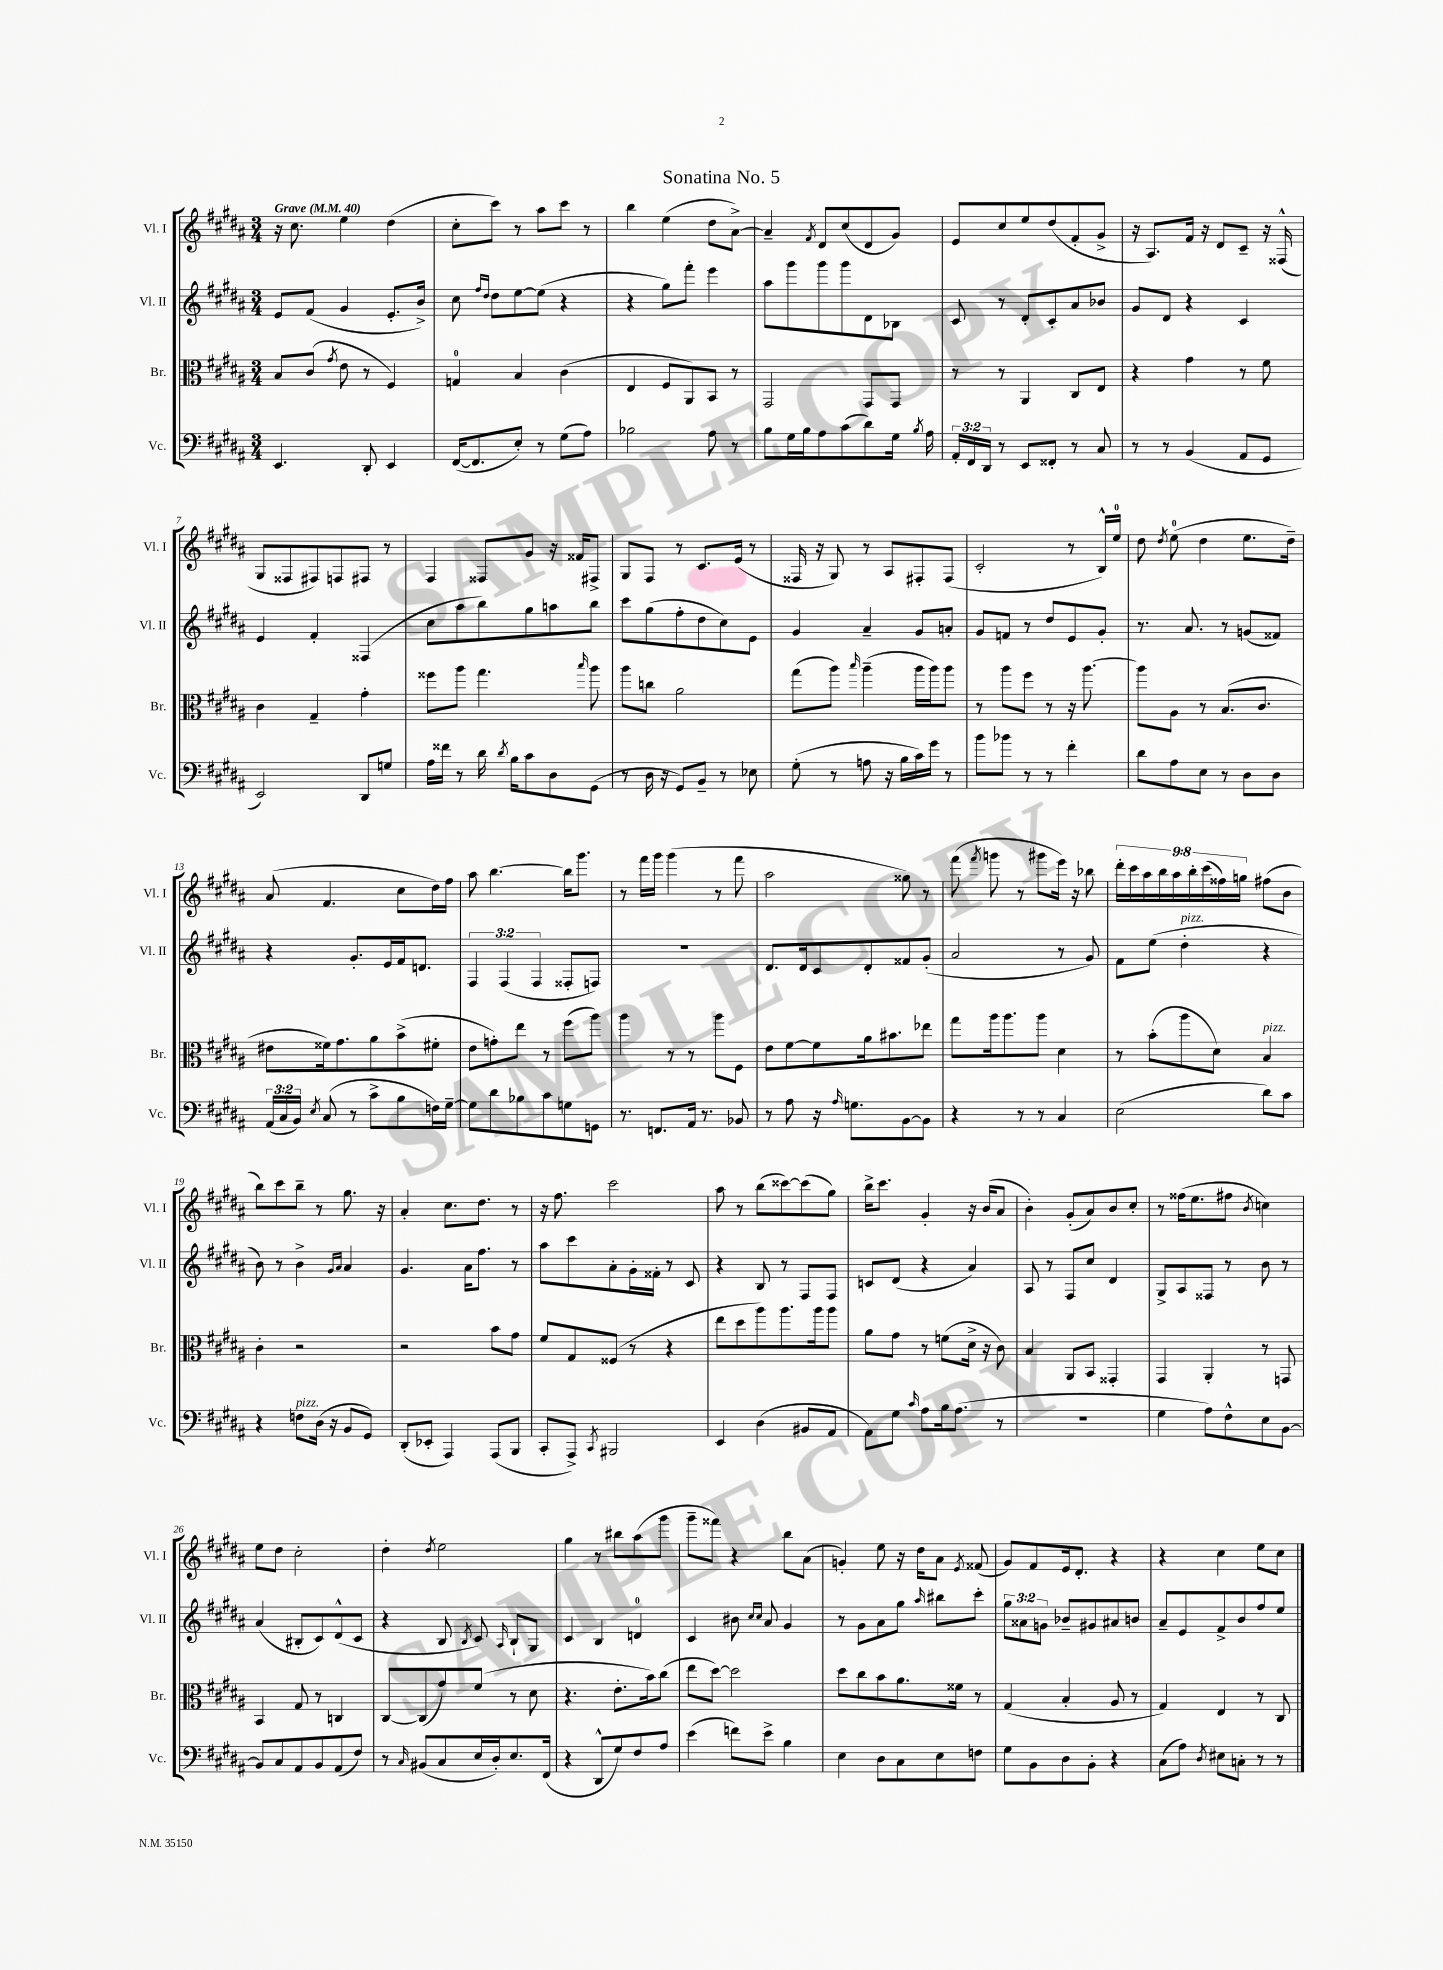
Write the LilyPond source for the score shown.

\header { title = "Sonatina No. 5" }
<<
\new StaffGroup <<
\new Staff = "s0" \with { instrumentName = "Vl. I" shortInstrumentName = "Vl. I" } {
    \clef treble \key b \major \numericTimeSignature \time 3/4 \override Staff.TupletNumber.text = #tuplet-number::calc-fraction-text \tempo "Grave" 4 = 40
    \autoBeamOff r16 cis''8. e''4 dis''4( |
    cis''8[-. cis'''8]) r8 ais''8[ cis'''8] r8 |
    b''4 e''4( dis''8[ ais'8]~->) |
    ais'4-- \acciaccatura { fis'8 } dis'8[ cis''8( dis'8 gis'8]) |
    e'8[ cis''8 e''8 dis''8( fis'8-. gis'8]-> |
    r16 ais8.[) fis'16] r16 dis'8[ cis'8]-- r16 fisis16-^( |
    gis8[ fisis8 fis8) f8 fis8] r8 |
    fis4 fisis8[ gis'8] r16 fisis'16[ fis8]-> |
    gis8[ fis8] r8 cis'8.[ e'16]( r8 |
    fisis16 r16 gis8) r8 ais8[ fis8-. fis8]( |
    cis'2-. r8 b16[-^) e''16]-0 |
    dis''8 \acciaccatura { dis''8 } e''8-0( dis''4 e''8.[ dis''16]--) |
    ais'8( fis'4. cis''8[ dis''16) fis''16] |
    ais''8 b''4.~ b''16[ gis'''8.] |
    r8 fis'''16[ gis'''16] gis'''4( r8 fis'''8 |
    ais''2 gisis''8) r8 |
    fis'''8( \acciaccatura { fis'''8 } g'''8 r8 gis'''8[ e'''16]) r16 bes''8 |
    \tuplet 9/8 { dis'''16[-. cis'''16 ais''16 b''16 ais''16 b''16-. cis'''16( fisis''16) g''16] } fis''8[( b'8] |
    b''8[) cis'''8 b''8]-- r8 gis''8. r16 |
    ais'4-. cis''8.[ dis''8.] r8 |
    r16 fis''8. cis'''2 |
    ais''8 r8 b''8[( cisis'''8~) cisis'''8( gis''8]) |
    b''16[-> cis'''8.] gis'4-. r16 b'16[( ais'8] |
    b'4-.) gis'8[-.( ais'8) b'8 cis''8]-. |
    r8 fisis''16[( e''8. fis''8] \acciaccatura { b'8 } c''4) |
    e''8[ dis''8] cis''2-. |
    dis''4-. \acciaccatura { dis''8 } e''2 |
    gis''4 r8 bis''8[ ais''8( gis'''8] |
    gis'''8[-- fisis'''8]) r4 b''8[ ais'8]( |
    g'4-.) e''8 r16 dis''16[ ais'8] \acciaccatura { e'8 } fisis'8( |
    gis'8[) fis'8 e'16 dis'8.]-. r4 |
    r4 cis''4 e''8[ cis''8] \bar "|." |
}
\new Staff = "s1" \with { instrumentName = "Vl. II" shortInstrumentName = "Vl. II" } {
    \clef treble \key b \major \numericTimeSignature \time 3/4 \override Staff.TupletNumber.text = #tuplet-number::calc-fraction-text
    \autoBeamOff e'8[ fis'8]( gis'4 e'8.[-. b'16]->) |
    cis''8 \grace { fis''16[ dis''16] } dis''8[ e''8~ e''8]( r4 |
    r4 gis''8[) fis'''8]-. e'''4 |
    ais''8[ gis'''8 gis'''8 gis'''8 dis'8 bes8] |
    cis'8 r8 dis'8[-. cis'8-. ais'8 bes'8] |
    gis'8[ dis'8] r4 cis'4 |
    e'4 fis'4-. fisis4( |
    cis''8[ ais''8 b''8) gis''8 a''8 b''8] |
    cis'''8[ gis''8( fis''8-. dis''8 cis''8) e'8] |
    gis'4 ais'4-- gis'8[ a'8]-. |
    gis'8[ f'8] r8 dis''8[ e'8 gis'8]-. |
    r8. ais'8. r8 g'8[( fisis'8]) |
    r4 gis'8.[-. e'16 fis'16 d'8.] |
    \tuplet 3/2 { fis4 fis4( fis4 } fisis8[-. f8]) |
    R2. |
    dis'8.[ dis'16 cis'8 dis'8-. fisis'8 gis'8]-.( |
    ais'2 r8 gis'8) |
    fis'8[ e''8]( dis''4-.^\markup { \italic "pizz." } r4 |
    b'8) r8 b'4-> \grace { gis'16[ ais'16] } ais'4 |
    gis'4. ais'16[ fis''8.] r8 |
    ais''8[ cis'''8 ais'8-. gis'16-. fisis'16]-. r8 cis'8 |
    r4 b8 r8 fis8[ fis8] |
    c'8[ dis'8]( r4 ais'4) |
    ais8 r8 fis8[ cis''8] dis'4 |
    gis8[-> ais8 fisis8] r8 b'8 r8 |
    ais'4( bis8[-. cis'8) dis'8-^( cis'8] |
    r4 b8 \acciaccatura { b8 } cis'8) \grace { ais16 } b8[-! gis8] |
    cis'4 b4 d'4-0 |
    cis'4 bis'8 \grace { cis''16[ cis''16] } ais'8 gis'4 |
    r8 gis'8[ ais'8 gis''8] \grace { ais''16 } bis''8[ cis'''8]-. |
    \tuplet 3/2 { gis''8[ aisis'8 g'8] } bes'8[-- gis'8 ais'8 b'8] |
    ais'8[-- e'8 fis'8-> b'8 fis''8 e''8] \bar "|." |
}
\new Staff = "s2" \with { instrumentName = "Br." shortInstrumentName = "Br." } {
    \clef alto \key b \major \numericTimeSignature \time 3/4
    \autoBeamOff b8[ cis'8]( \acciaccatura { gis'8 } e'8 r8 fis4) |
    g4-0 b4 cis'4( |
    e4 fis8[ ais,8) b,8] r8 |
    gis,2 gis,8[ gis,8] |
    r8 r8 ais,4 cis8[ e8] |
    r4 gis'4 r8 fis'8 |
    cis'4 gis4-- gis'4-. |
    fisis''8[ ais''8] gis''4. \grace { b''16 } ais''8 |
    ais''8[ c''8] ais'2 |
    gis''8[( ais''8]) \grace { b''16 } ais''4--( ais''16[ ais''16) ais''8] |
    r8 ais''8[ fis''8] r8 r16 ais''8.~ |
    ais''8[ ais8] r8 b8.[( cis'8.] |
    eis'8[ fisis'16) gis'8. ais'8 b'8->( fis'8]-. |
    e'8[ g'8-.) e''8] r8 fis''8[( ais''8]) |
    ais''4 r8 r8 ais''8[ fis8] |
    e'8[ fis'8~ fis'8 ais'16 bis'8. ees''8] |
    gis''8[ ais''16 ais''8. ais''8] dis'4 |
    r8 b'8[-.( ais''8 dis'8]) b4^\markup { \italic "pizz." } |
    cis'4-. r2 |
    r2 b'8[ gis'8] |
    fis'8[ gis8 fisis8]( r8 r4 |
    e''8[ dis''8 ais''8) ais''8. ais''16 ais''8] |
    ais'8[ gis'8] r8 f'8[( dis'16]-> r16 cis'8) |
    b4 ais,8[ b,8] gisis,4-. |
    gis,4 ais,4-. r8 g,8 |
    b,4 gis8 r8 c4 |
    cis8[~ cis8( gis'8) fis'8]( r8 dis'8 |
    r4. e'8.[-. b'16) cis''8]( |
    e''8[ dis''8]~) dis''2 |
    dis''8[ cis''8 b'8 ais'8. fisis'16] r8 |
    gis4( b4-. ais8 r8 |
    gis4) e4 r8 cis8 \bar "|." |
}
\new Staff = "s3" \with { instrumentName = "Vc." shortInstrumentName = "Vc." } {
    \clef bass \key b \major \numericTimeSignature \time 3/4 \override Staff.TupletNumber.text = #tuplet-number::calc-fraction-text
    \autoBeamOff e,4. dis,8-. e,4 |
    fis,16[~( fis,8. e8]-.) r8 gis8[( ais8]) |
    bes2 ais8 r8 |
    b8[ gis16 b16 ais8 cis'8( dis'8) gis16] \acciaccatura { b8 } ais16 |
    \tuplet 3/2 { ais,16[-. fis,16 dis,16] } r8 e,8[ fisis,8]-. r8 cis8 |
    r8 r8 b,4( ais,8[ gis,8] |
    e,2) dis,8[ g8] |
    ais16[ fisis'16] r8 dis'16 \acciaccatura { dis'8 } b16[ cis'8 dis8 gis,8]( |
    r8 dis16 r16 gis,8[) b,8]-- r8 ees8 |
    gis8-.( r8 a8 r16 b16[ cis'16) gis'16] r8 |
    b'8[ bes'8] r8 r8 fis'4-. |
    dis'8[ ais8 e8] r8 dis8[ dis8] |
    \tuplet 3/2 { ais,16[( cis16 b,16]) } \acciaccatura { e8 } cis8( r8 cis'8[-> b8 f16) gis16]~-- |
    gis8[ dis'8 bes8 cis'8 g8 g,8] |
    r8. f,8.[ ais,16] r8. bes,8 |
    r8 ais8 r16 \grace { ais16 } g8.[ b,8~ b,8] |
    r4 r8 r8 cis4 |
    e2( dis'8[) cis'8] |
    r4 f8[^\markup { \italic "pizz." } dis16]( r16 b,8[ gis,8]) |
    dis,8[-.( ees,8]-. ais,,4) ais,,8[( b,,8] |
    cis,8[-. ais,,8]->) \acciaccatura { cis,8 } bis,,2 |
    e,4 dis4( bis,8[ ais,8] |
    ais,8[) gis8] \grace { cis'16 } ais8[ b16 ais8.]( r8 |
    R2. |
    gis4 ais8[) fis8-^ e8 b,8]~ |
    b,8[ cis8 ais,8 b,8 ais,8( fis8]) |
    r8 \grace { cis16 } bis,8[( cis8 e16 dis16-.) e8. fis,16]( |
    r4 dis,8[-^ gis8) fis8 ais8] |
    e'4( f'8[) e'8]-> b4 |
    e4 dis8[ cis8 e8 f8] |
    gis8[ b,8 dis8 b,8]-. r4 |
    cis8[( ais8]) \acciaccatura { dis8 } eis8[ c8]-. r8 r8 \bar "|." |
}
>>
>>
